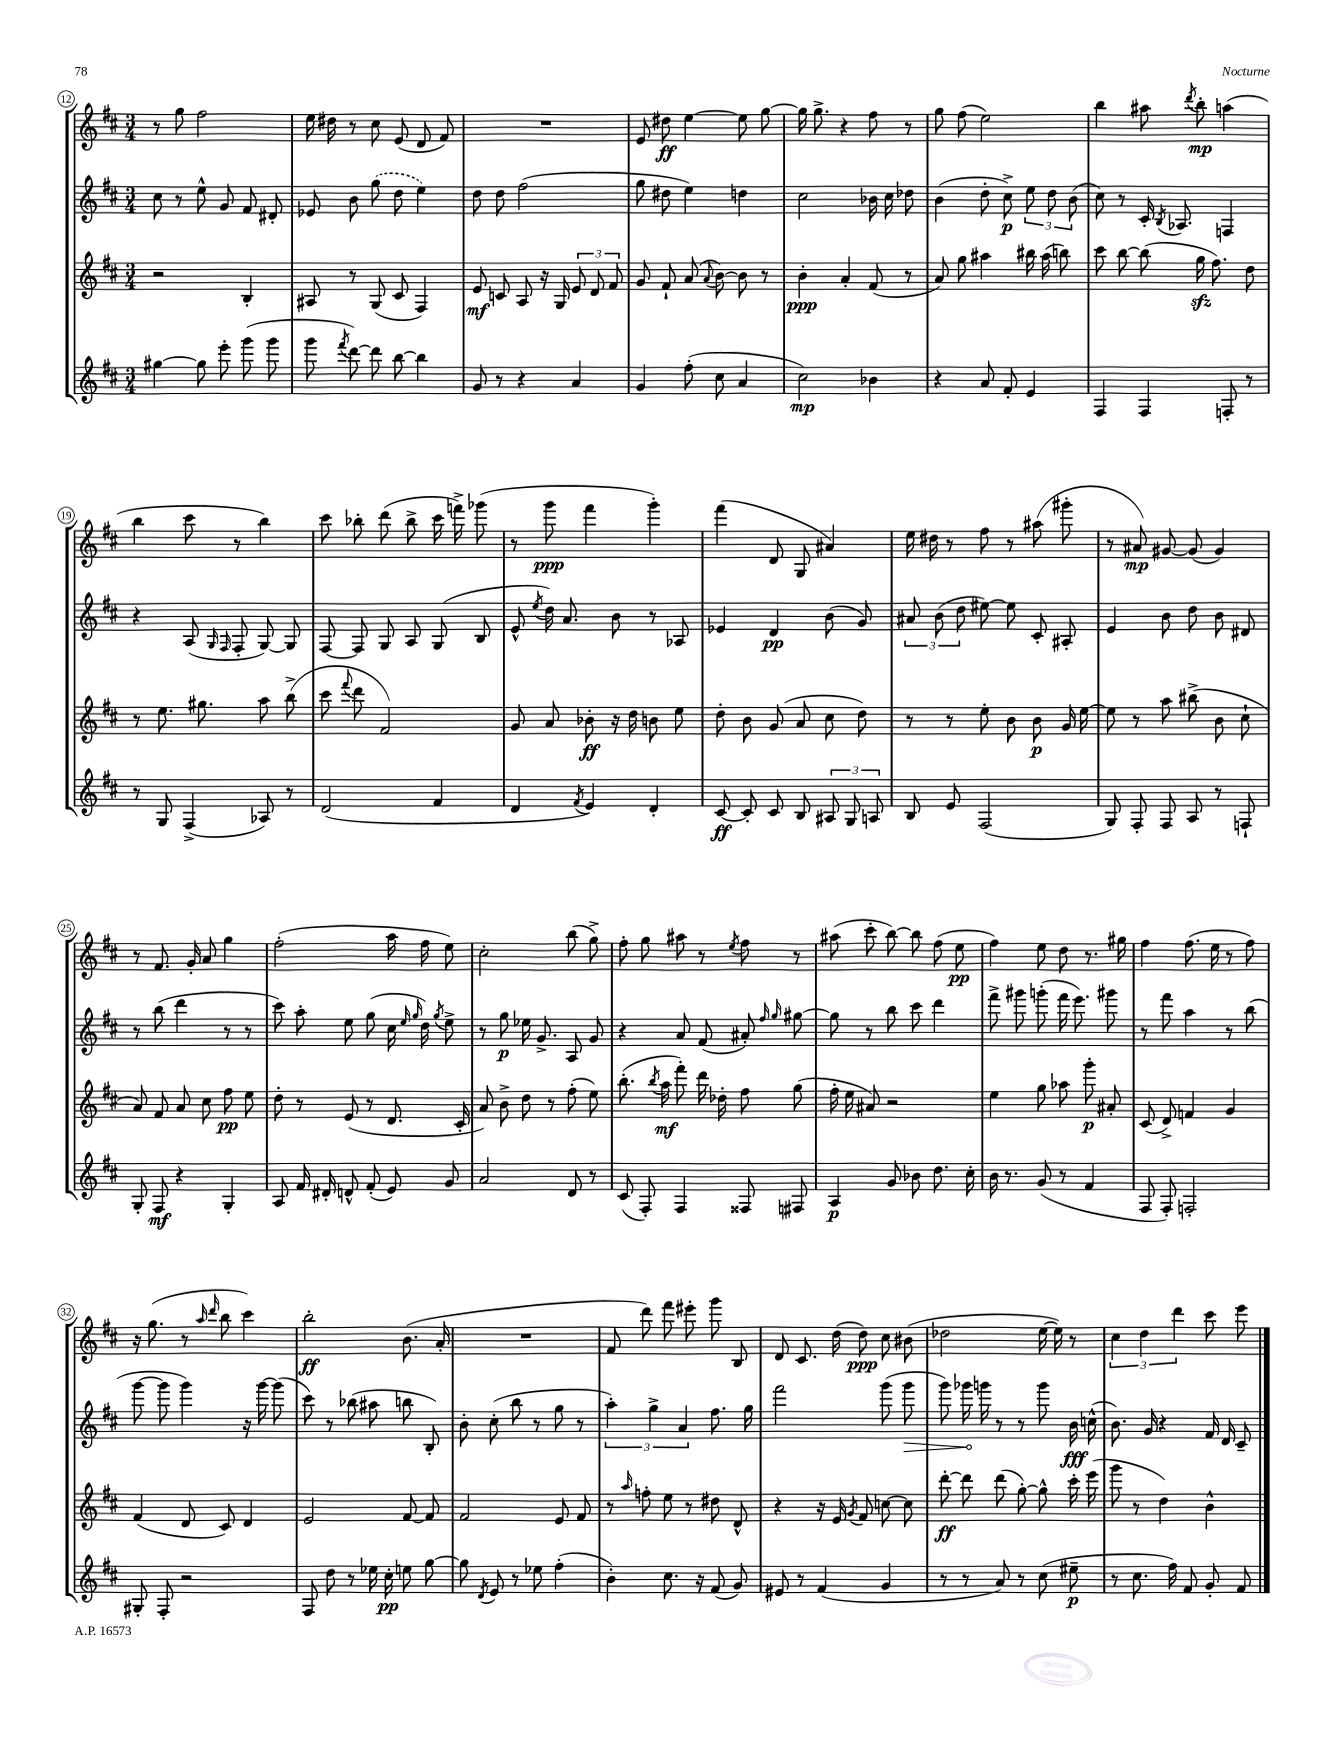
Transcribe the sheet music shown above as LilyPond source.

<<
\new StaffGroup <<
\new Staff = "s0" {
    \clef treble \key d \major \numericTimeSignature \time 3/4
    \autoBeamOff r8 g''8 fis''2 |
    e''16 dis''16 r8 cis''8 e'8( d'8 fis'8) |
    R2. |
    e'8 dis''8\ff e''4~ e''8 g''8~ |
    g''16 g''8.-> r4 fis''8 r8 |
    g''8 fis''8( e''2) |
    b''4 ais''8 \acciaccatura { d'''8 } b''8-.\mp a''4( |
    b''4 cis'''8 r8 b''4) |
    cis'''8 bes''8-. d'''8( bes''8-> cis'''16 f'''16->) ges'''8( |
    r8 g'''8\ppp fis'''4 g'''4-.) |
    fis'''4( d'8 g8 ais'4) |
    e''16 dis''16 r8 fis''8 r8 ais''8( gis'''8-. |
    r8 ais'8\mp) gis'8~ gis'8( gis'4) |
    r8 fis'8. g'16-. a'8 g''4 |
    fis''2-.( a''16 fis''16 e''8) |
    cis''2-. b''8( g''8->) |
    fis''8-. g''8 ais''8 r8 \acciaccatura { e''8 } fis''8 r8 |
    ais''8( cis'''8-. b''8~) b''8 fis''8( e''8\pp |
    fis''4) e''8 d''8 r8. gis''16 |
    fis''4 fis''8.( e''16 r8 fis''8) |
    r16 g''8.( r8 \grace { a''16 d'''16 } b''8 cis'''4) |
    b''2-.\ff b'8.( a'16-. |
    R2. |
    fis'8 d'''8) fis'''8 eis'''8-. g'''8 b8 |
    d'8 cis'8. d''16( d''8\ppp) cis''8 bis'8( |
    des''2 e''16~ e''16) r8 |
    \tuplet 3/2 { cis''4 d''4 d'''4 } cis'''8 e'''8 \bar "|." |
}
\new Staff = "s1" {
    \clef treble \key d \major \numericTimeSignature \time 3/4
    \autoBeamOff cis''8 r8 e''8-^ g'8 fis'8 dis'8-. |
    ees'8 b'8 \once \slurDashed g''8( d''8 e''4) |
    d''8 d''8 fis''2( |
    g''8 dis''8 e''4) d''4 |
    cis''2 bes'16 cis''16 des''8 |
    b'4( d''8-. cis''8->\p) \tuplet 3/2 { e''8 d''8 b'8( } |
    cis''8) r8 cis'16-. \acciaccatura { b8 } aes8. f4 |
    r4 a8( \grace { g16 fis16 } fis8-. g8~) g8 |
    fis8~ fis8 g8 a8 g8( b8 |
    e'8-^ \acciaccatura { e''8 } d''16) a'8. b'8 r8 aes8 |
    ees'4 d'4\pp b'8( g'8) |
    \tuplet 3/2 { ais'8 b'8( d''8 } eis''8~) eis''8 cis'8-. ais8-. |
    e'4 b'8 d''8 b'8 dis'8 |
    r8 b''8( d'''4 r8 r8 |
    cis'''8) a''8-. e''8 g''8( cis''16 \grace { e''16 g''16 } d''16) \acciaccatura { g''8 } e''8-> |
    r8 g''8\p ees''16 g'8.-> a8 g'8 |
    r4 a'8 fis'8( ais'8-.) \grace { fis''16 g''16 } gis''8~ |
    gis''8 r8 b''8 cis'''8 d'''4 |
    fis'''8-> gis'''8 g'''8-.( fis'''16 e'''8.) gis'''8 |
    r8 fis'''8 a''4 r8 b''8( |
    g'''8~ g'''8 g'''4) r16 g'''16~ g'''8( |
    cis'''8) r8 bes''8( ais''8 b''8 b8-.) |
    b'8-. cis''8-.( b''8 r8 g''8 r8 |
    \tuplet 3/2 { a''4-.) g''4-> a'4 } fis''8. g''16 |
    fis'''2 g'''8( \once \override Hairpin.circled-tip = ##t g'''8\> |
    g'''8) ges'''16\! g'''16 r8 r8 g'''8 b'16\fff c''16-^( |
    b'8.) g'16 r4 fis'16 d'16 cis'8-- \bar "|." |
}
\new Staff = "s2" {
    \clef treble \key d \major \numericTimeSignature \time 3/4
    \autoBeamOff r2 b4-. |
    ais8 r8 g8( cis'8 fis4) |
    e'8\mf c'8 a8 r16 g16 \tuplet 3/2 { e'8 d'8 fis'8 } |
    g'8 fis'8-! a'8( \appoggiatura { a'8 } b'8~) b'8 r8 |
    b'4-.\ppp a'4-. fis'8( r8 |
    a'8) g''8 ais''4 bis''16 ais''16( b''8) |
    cis'''8 b''8~ b''8( g''16\sfz fis''8.) d''8 |
    r8 e''8. gis''8. a''8 b''8->( |
    cis'''8 \appoggiatura { fis'''8 } d'''8 fis'2) |
    g'8 a'8 bes'8-.\ff r16 d''16 b'8 e''8 |
    d''8-. b'8 g'8( a'8 cis''8 d''8) |
    r8 r8 e''8-. b'8 b'8\p g'16 e''16~ |
    e''8 r8 a''8 bis''8->( b'8 cis''8-! |
    a'8) fis'8 a'8 cis''8 fis''8\pp e''8 |
    d''8-. r8 e'8( r8 d'8. cis'16-. |
    a'8) b'8-> d''8 r8 fis''8-.( e''8) |
    b''8.-.( \acciaccatura { b''8 } a''16\mf fis'''8-.) d'''16 des''16-. fis''8 g''8( |
    fis''16-. e''16 ais'8) r2 |
    e''4 g''8 aes''8 g'''8-.\p ais'8-. |
    cis'8( d'8->) f'4 g'4 |
    fis'4( d'8 cis'8) d'4 |
    e'2 fis'8~ fis'8 |
    fis'2 e'8 fis'8 |
    r8 \grace { a''16 } f''8-. e''8 r8 dis''8 d'8-^ |
    r4 r16 e'16 \acciaccatura { g'8 } fis'8 c''8~ c''8 |
    d'''8~-.\ff d'''8 d'''8( g''8~-.) g''8-^ cis'''16-. e'''16( |
    g'''8 r8 d''4) b'4-^ \bar "|." |
}
\new Staff = "s3" {
    \clef treble \key d \major \numericTimeSignature \time 3/4
    \autoBeamOff gis''4~ gis''8 e'''8-. g'''8( g'''8 |
    g'''8 \acciaccatura { fis'''8 } d'''8~) d'''8 b''8~ b''4 |
    g'8 r8 r4 a'4 |
    g'4 fis''8-.( cis''8 a'4 |
    cis''2\mp) bes'4 |
    r4 a'8 fis'8-. e'4 |
    fis4 fis4 f8-. r8 |
    r8 g8 fis4->( aes8) r8 |
    d'2( fis'4 |
    d'4 \acciaccatura { fis'8 } e'4) d'4-. |
    cis'8~\ff cis'8-. cis'8 b8 \tuplet 3/2 { ais8 g8 a8 } |
    b8 e'8 fis2( |
    g8) fis8-. fis8 a8 r8 f8-! |
    g8-. fis8\mf r4 g4-. |
    a8 fis'16 dis'16-. d'8-^ fis'8-.( e'8) g'8 |
    a'2 d'8 r8 |
    cis'8( fis8-.) fis4 fisis8 fis8 |
    a4\p g'8 bes'8 d''8. cis''16-. |
    b'16 r8. g'8( r8 fis'4 |
    fis8 fis8-.) f2-. |
    gis8-. fis8-. r2 |
    fis8 d''8 r8 ees''16 cis''16-.\pp e''8 g''8~ |
    g''8 \acciaccatura { d'8 } e'8 r8 ees''8 fis''4-.( |
    b'4-.) cis''8. r16 fis'8( g'8) |
    eis'8 r8 fis'4( g'4 |
    r8 r8 a'8) r8 cis''8( eis''8--\p |
    r8 cis''8. fis''16) fis'8 g'8-. fis'8 \bar "|." |
}
>>
>>
\layout { \context { \Score currentBarNumber = #12 \override BarNumber.stencil = #(make-stencil-circler 0.1 0.3 ly:text-interface::print) } }
